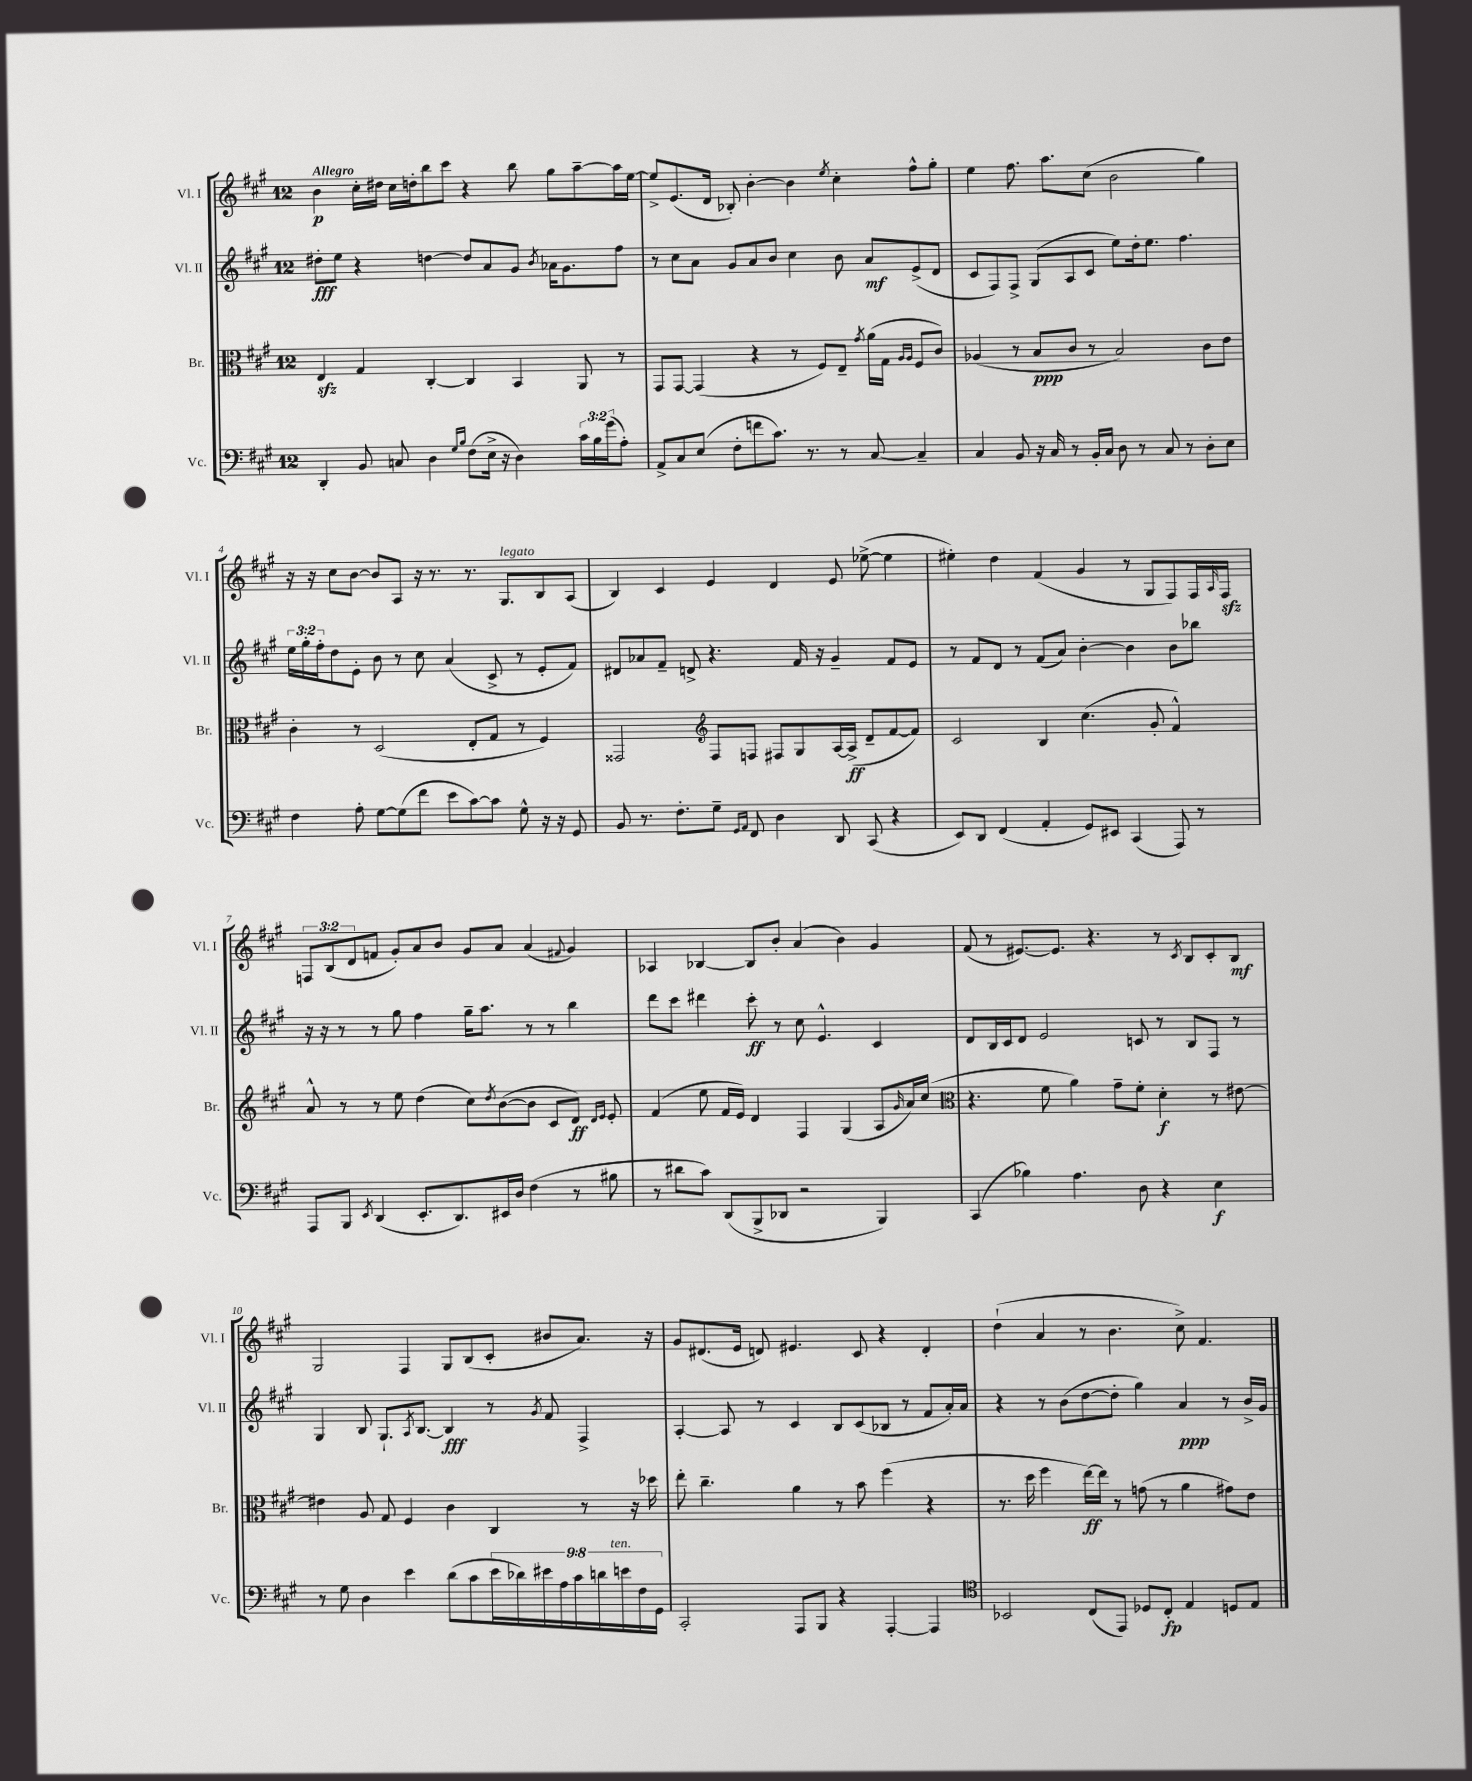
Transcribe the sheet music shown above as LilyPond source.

<<
\new StaffGroup <<
\new Staff = "s0" \with { instrumentName = "Vl. I" shortInstrumentName = "Vl. I" } {
    \clef treble \key a \major \once \override Staff.TimeSignature.style = #'single-digit \time 12/8 \override Staff.TupletNumber.text = #tuplet-number::calc-fraction-text \tempo "Allegro"
    b'4\p cis''16-. dis''16 cis''16 d''16-. b''8 cis'''8 r4 b''8 gis''8 a''8~-- a''16 e''16~ |
    e''8-> e'8.( d'16 bes8-.) b'4~-. b'4 \acciaccatura { e''8 } cis''4-. fis''8-^ gis''8-. |
    e''4 fis''8. a''8. cis''8( b'2 gis''4) |
    r16 r16 cis''8 b'8~ b'8 a8 r16 r8. r8. gis8.^\markup { \italic "legato" } b8 a8( |
    b4) cis'4 e'4 d'4 e'8 ees''8~->( ees''4 |
    eis''4-.) d''4 fis'4( gis'4 r8 gis8 fis8) fis16 \grace { a16 } fis16\sfz |
    \tuplet 3/2 { f8 b8( d'8 } f'8 gis'8-.) a'8 b'8 gis'8 a'8 a'4( \appoggiatura { fis'8 } gis'4) |
    aes4 bes4~ bes8 b'8-. a'4( b'4) gis'4 |
    fis'8( r8 eis'8.~) eis'8. r4. r8 \acciaccatura { cis'8 } b8 cis'8-. b8\mf |
    gis2 fis4 gis8 b8( cis'8-. bis'8 a'8.) r16 |
    gis'8 dis'8.( e'16 d'8) eis'4. cis'8 r4 d'4-. |
    d''4-!( a'4 r8 b'4. cis''8->) fis'4. \bar "|." |
}
\new Staff = "s1" \with { instrumentName = "Vl. II" shortInstrumentName = "Vl. II" } {
    \clef treble \key a \major \once \override Staff.TimeSignature.style = #'single-digit \time 12/8 \override Staff.TupletNumber.text = #tuplet-number::calc-fraction-text
    dis''8-.\fff e''8 r4 d''4~ d''8 a'8 gis'8 \acciaccatura { b'8 } aes'16 gis'8. fis''8 |
    r8 cis''8 a'8 gis'8 a'8 b'8 cis''4 b'8 a'8\mf e'8->( d'8 |
    cis'8 fis8) fis8-> gis8( a8 cis'8 e''8) d''16-. e''8. fis''4. |
    \tuplet 3/2 { e''16 gis''16-. fis''16-. } d''8 e'8-. b'8 r8 cis''8 a'4( cis'8-> r8 e'8-. fis'8) |
    dis'8 aes'8 fis'8-- d'8-> r4. fis'16 r16 gis'4-- fis'8 e'8 |
    r8 fis'8 d'8 r8 fis'8( a'8) b'4~-. b'4 b'8 bes''8 |
    r16 r16 r8 r8 gis''8 fis''4 gis''16-- a''8. r8 r8 b''4 |
    d'''8 cis'''8 dis'''4 cis'''8-.\ff r8 cis''8 e'4.-^ cis'4 |
    d'8 b16 cis'16 d'8 e'2 c'8 r8 b8 fis8 r8 |
    gis4 b8 gis8.-! \acciaccatura { a8 } b8.~ b4\fff r8 \acciaccatura { gis'8 } fis'8 fis4-> |
    a4~-. a8 r8 cis'4 b8 cis'8( bes8 r8 fis'8 a'16-.) a'16 |
    r4 r8 b'8( d''8~ d''8-. gis''4) a'4\ppp r8 b'16-> gis'16 \bar "|." |
}
\new Staff = "s2" \with { instrumentName = "Br." shortInstrumentName = "Br." } {
    \clef alto \key a \major \once \override Staff.TimeSignature.style = #'single-digit \time 12/8
    e4\sfz gis4 cis4~-. cis4 b,4 a,8 r8 |
    gis,8 gis,8~ gis,4( r4 r8 fis8) e8-- \acciaccatura { gis'8 } a'16( gis16 \grace { a16 a16 } fis8 cis'8) |
    aes4( r8 b8\ppp cis'8 r8 b2) cis'8 e'8 |
    cis'4-. r8 d2( e8-. gis8 r8 fis4) |
    gisis,2 \clef treble fis8 f8 fis8 gis8 a16~ a16->\ff( d'8-- fis'8~ fis'8) |
    cis'2 b4 cis''4.( gis'8-. fis'4-^) |
    a'8-^ r8 r8 e''8 d''4( cis''8) \acciaccatura { d''8 } b'8~( b'8 cis'8 d'8\ff) \grace { d'16 e'16 } e'8-. |
    fis'4( e''8 fis'16 e'16) d'4 fis4 gis4( a8 \grace { gis'16 } a'16) cis''16( |
    \clef alto r4. fis'8 a'4) gis'8-- fis'8-. d'4-.\f r8 eis'8~ |
    eis'4 a8 gis8 fis4 cis'4 cis4 r8 r16 des''16 |
    e''8-. cis''4.-- a'4 r8 b'8 fis''4( r4 |
    r8. d''16 fis''4 e''16~\ff) e''16 r8 g'8( r8 a'4 gis'8) e'8 \bar "|." |
}
\new Staff = "s3" \with { instrumentName = "Vc." shortInstrumentName = "Vc." } {
    \clef bass \key a \major \once \override Staff.TimeSignature.style = #'single-digit \time 12/8 \override Staff.TupletNumber.text = #tuplet-number::calc-fraction-text
    d,4-. b,8 c8 d4 \grace { gis16 b16 } fis8( e16-> r16 d4) \tuplet 3/2 { cis'16 b16 gis'16( } a8-.) |
    a,8-> cis8 e8( fis8-. f'8 cis'8.) r8. r8 cis8~ cis4-- |
    cis4 b,8 r16 cis16 r8 b,16-. cis16 d8 r8 cis8 r8 d8-. e8 |
    fis4 a8-. gis8~ gis8( fis'8 e'8 cis'8~) cis'8 gis8-^ r16 r16 gis,8 |
    b,8 r8. fis8.-. gis8-- \grace { gis,16 a,16 } fis,8 d4 d,8 cis,8( r4 |
    e,8) d,8 fis,4( a,4-. gis,8) eis,8 cis,4( a,,8) r8 |
    a,,8 b,,8 \acciaccatura { e,8 } d,4( e,8.-. d,8.) eis,16 d16 fis4( r8 bis8 |
    r8 dis'8 cis'8) d,8( b,,8-> des,8 r2 b,,4) |
    cis,4( bes4) a4. d8 r4 e4\f |
    r8 gis8 d4 e'4 d'8( cis'8 \tuplet 9/8 { e'16 des'16) eis'16 a16 cis'16 d'16 e'16^\markup { \italic "ten." } fis16 gis,16 } |
    cis,2-. a,,8 b,,8 r4 a,,4~-. a,,4 |
    \clef tenor bes,2 cis8( e,8) des8 cis8-.\fp e4 d8 e8 \bar "|." |
}
>>
>>
